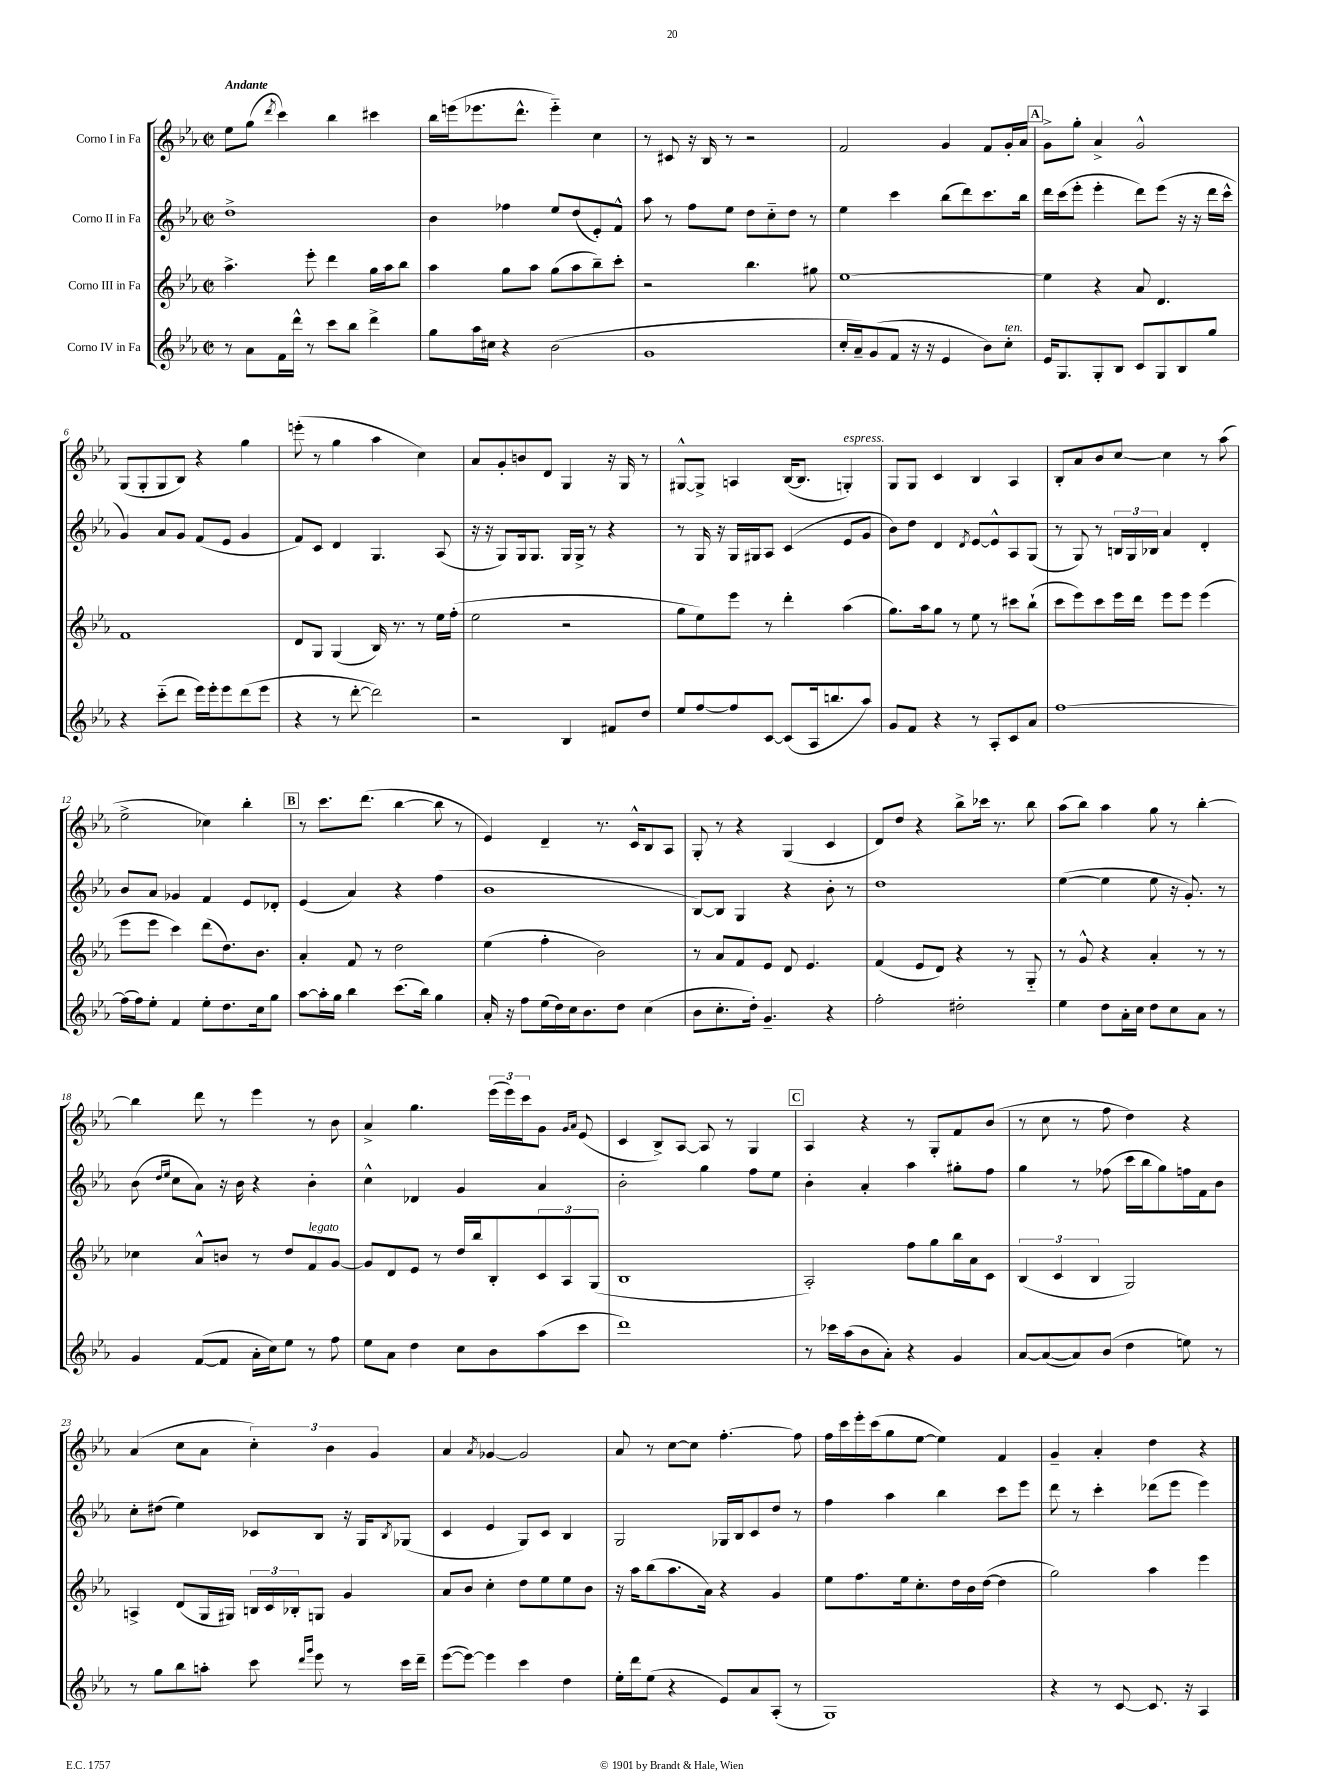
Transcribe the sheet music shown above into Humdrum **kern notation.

**kern	**kern	**kern	**kern
*staff4	*staff3	*staff2	*staff1
*clefG2	*clefG2	*clefG2	*clefG2
*k[b-e-a-]	*k[b-e-a-]	*k[b-e-a-]	*k[b-e-a-]
*M2/2	*M2/2	*M2/2	*M2/2
*met(c|)	*met(c|)	*met(c|)	*met(c|)
8r	4.aa-^	1dd^	8ee-
8a-	.	.	(8gg
.	.	.	8qddd
16f	.	.	4ccc)
16ddd^^	.	.	.
8r	8eee-'	.	.
8ccc	4ddd	.	4bb-
8bb-	.	.	.
4ddd^	16gg	.	4ccc#
.	16aa-	.	.
.	8bb-	.	.
=	=	=	=
8gg	4aa-	4b-	16bb-
.	.	.	(16eee
16aa-	.	.	8.eee-
16cc#	.	.	.
4r	8gg	4ff-	.
.	.	.	8.ddd^^
.	8aa-	.	.
(2b-	(8gg	8ee-	4eee-'~)
.	8aa-	(8dd	.
.	8bb-~)	8e-')	4cc
.	8ccc'	8f^^	.
=	=	=	=
1g	2r	8aa-	8r
.	.	8r	8c#
.	.	8ff	16r
.	.	.	16B-
.	.	8ee-	8r
.	4.bb-	8dd	2r
.	.	8cc'~	.
.	.	8dd	.
.	8gg#	8r	.
=	=	=	=
16cc'	[1ee-	4ee-	2f
16a-~)	.	.	.
(8g	.	.	.
8f	.	4ccc	.
16r	.	.	.
16r	.	.	.
4e-	.	(8bb-	4g
.	.	8ddd)	.
8b-)	.	8.ccc	8f
8cc'	.	.	16g'
.	.	16bb-	16a-
=	=	=	=
16e-	4ee-]	16ddd	8g^
8.G	.	(16ccc	.
.	.	8eee-'	8gg'
8G'	4r	4eee-'	4a-^
8B-	.	.	.
8c	8a-	8ddd)	2g^^
8G	4.d	(8eee-	.
8B-	.	16r	.
.	.	16r	.
8gg	.	16ddd	.
.	.	16ccc^^	.
=	=	=	=
4r	1f	4g)	(8G
.	.	.	8G'
(8ccc'~	.	8a-	8G
8ddd	.	8g	8B-)
16eee-)	.	(8f	4r
16eee-'	.	.	.
8eee-	.	8e-	.
(8ddd	.	4g	4gg
8eee-	.	.	.
=	=	=	=
4r	8d	8f)	(8eee'
.	8G	8c	8r
8r	(4G	4d	4gg
[8ddd'	.	.	.
2ddd])	16B-)	4.G	4aa-
.	8.r	.	.
.	8r	.	4cc)
.	16ee-	(8A-	.
.	(16ff'	.	.
=	=	=	=
2r	2ee-	16r	8a-
.	.	16r	.
.	.	8G)	8g'
.	.	16G	8b
.	.	8.G	.
.	.	.	8d
4B-	2r	16G	4G
.	.	16G^	.
.	.	8r	.
8f#	.	4r	16r
.	.	.	16G
8dd	.	.	8r
=	=	=	=
8ee-	8gg	8r	[8G#^^
[8ff	8ee-)	16G	8G#^]
.	.	16r	.
8ff]	8eee-	16G	4A
.	.	16G#	.
[8c	8r	8A-	.
(8c]	4ddd'	(4c	([16B-
.	.	.	8.B-]
16A-	.	.	.
8.bb	.	.	.
.	(4aa-	8e-	4G')
8aa-)	.	8g	.
=	=	=	=
8g	8.gg)	8b-)	8G
8f	.	8dd	8G
.	16aa-	.	.
4r	8gg	4d	4c
.	8r	.	.
.	.	8qd	.
8r	8ee-	[8e-	4B-
8A-'	8r	8e-^^]	.
8c	8ccc#	8A-	4A-
8a-	(8bb-`	(8G	.
=	=	=	=
[1ff	8ccc	8r	8B-'
.	8eee-)	8G)	8a-
.	8ccc	8r	8b-
.	16eee-	24B	[8cc
.	.	24G	.
.	16ddd	.	.
.	.	24B-	.
.	8eee-	4a-	4cc]
.	8eee-	.	.
.	(4eee-	4d'	8r
.	.	.	(8aa-
=	=	=	=
(16ff]	8eee-	8b-	2ee-^
16ff)	.	.	.
8ee-'	8eee-	8a-	.
4f	4ccc)	4g-	.
8ee-'	(8ddd	4f	4cc-)
8.dd	8.dd)	.	.
.	.	8e-	4bb-'
16cc	8.b-	.	.
8gg	.	8d-'	.
=	=	=	=
[8aa-	4a-'	(4e-	8r
16aa-']	.	.	8.ccc
16gg	.	.	.
4bb-	8f	4a-)	.
.	.	.	(8.ddd
.	8r	.	.
(8.ccc	2dd	4r	[4bb-
16bb-)	.	.	.
4gg	.	(4ff	8bb-]
.	.	.	8r
=	=	=	=
16a-'	(4ee-	1b-	4e-)
16r	.	.	.
8ff	.	.	.
(16ee-	4ff'	.	4d~
16dd)	.	.	.
16cc	.	.	.
8.b-	.	.	.
.	2b-)	.	8.r
8dd	.	.	.
.	.	.	16c^^
(4cc	.	.	8B-
.	.	.	8A-
=	=	=	=
8b-	8r	[8B-)	8G'
8.cc'	8a-	8B-]	8r
.	8f	4G	4r
16dd')	.	.	.
4.g~	8e-	.	.
.	8d	4r	(4G
.	4.e-	.	.
4r	.	8b-'	4c
.	.	8r	.
=	=	=	=
2ff'	(4f	1dd	8d)
.	.	.	8dd
.	8e-	.	4r
.	8d)	.	.
2dd#'	4r	.	8bb-^
.	.	.	16ccc-
.	.	.	8.r
.	8r	.	.
.	8G'~	.	8bb-
=	=	=	=
4ee-	8r	([4ee-	(8aa-
.	8g^^	.	8bb-)
8dd	4r	4ee-]	4aa-
16a-'	.	.	.
16cc	.	.	.
8dd	4a-'	8ee-	8gg
8cc	.	16r	8r
.	.	8.g')	.
8a-	8r	.	[4bb-'
8r	8r	8r	.
=	=	=	=
4g	4cc-	(8b-	4bb-]
.	.	16qqdd	.
.	.	16qqee-	.
.	.	8cc	.
([8f	8a-^^	8a-)	8ddd
8f]	8b	16r	8r
.	.	16b-	.
16a-'	8r	4r	4eee-
16cc)	.	.	.
8ee-	8dd	.	.
8r	8f	4b-'	8r
8ff	[8g	.	8b-
=	=	=	=
8ee-	8g]	4cc^^	4a-^
8a-	8d	.	.
4dd	8e-	4d-	4.gg
.	8r	.	.
8cc	16dd	4g	.
.	16bb-	.	.
8b-	8B-'	.	(24eee-
.	.	.	24eee-)
.	.	.	24ccc
(8aa-	12c	4a-	8g
.	12A-	.	.
.	.	.	16qqg
.	.	.	16qqa-
8ccc	.	.	(8e-
.	(12G	.	.
=	=	=	=
1ddd)	1B-	2b-'	4c
.	.	.	8B-^)
.	.	.	[8A-
.	.	4gg	8A-]
.	.	.	8r
.	.	8ff	4G
.	.	8ee-	.
=	=	=	=
8r	2A-')	4b-'	4A-
16ccc-	.	.	.
(16aa-	.	.	.
8b-	.	4a-'	4r
8a-')	.	.	.
4r	8ff	4aa-	8r
.	8gg	.	8G'
4g	16bb-	8gg#'	8f
.	16a-	.	.
.	8c	8ff	(8b-
=	=	=	=
[8a-	(6B-	4gg	8r
(8a-_	.	.	8cc
.	6c	.	.
8a-])	.	8r	8r
.	6B-	.	.
(8b-	.	(8ff-	8ff
4dd	2G)	16ccc	4dd)
.	.	16bb-	.
.	.	8gg)	.
8ee)	.	16ff	4r
.	.	16f	.
8r	.	8b-	.
=	=	=	=
8r	4A^	8cc'	(4a-
8gg	.	(8dd#	.
8bb-	(8d	4ee-)	8cc
8aa'	16G	.	8a-
.	16G#)	.	.
8ccc	24B	8c-	6cc')
.	24c	.	.
.	24B-'	.	.
16qqddd	.	.	.
16qqggg	.	.	.
8eee-	8G	8B-	.
.	.	.	6b-
8r	4g	16r	.
.	.	16G	.
.	.	.	6g
.	.	8qB-	.
16ccc	.	(8G-	.
16ddd~	.	.	.
=	=	=	=
([8eee-	8a-	4c	4a-
8eee-_)	8b-	.	.
.	.	.	8qa-
4eee-]	4cc'	4e-	[4g-
4ccc	8dd	8G)	2g-]
.	8ee-	8c	.
4dd	8ee-	4B-	.
.	8b-	.	.
=	=	=	=
16ee-'	16r	2G	8a-
16ddd	16aa-	.	.
(8ee-	(8bb-	.	8r
4r	8.aa-	.	[8cc
.	.	.	8cc]
.	16a-)	.	.
8e-)	4r	16G-	[4.ff'
.	.	16B-	.
8a-	.	8c	.
(8A-'	4g	8dd	.
8r	.	8r	8ff]
=	=	=	=
1G)	8ee-	4ff	16ff
.	.	.	16ccc
.	8.ff	.	16eee-'
.	.	.	(16ccc
.	.	4aa-	8gg
.	16ee-	.	.
.	8.cc'	.	[8ee-
.	.	4bb-	4ee-])
.	16dd	.	.
.	16b-	.	.
.	([16dd	.	.
.	4dd]	8ccc	4f
.	.	8eee-	.
=	=	=	=
4r	2gg)	8ddd	4g~
.	.	8r	.
8r	.	4ccc'	4a-'
[8c	.	.	.
8.c]	4aa-	(8ddd-	4dd
.	.	8eee-	.
16r	.	.	.
4A-	4eee-	4eee-)	4r
==	==	==	==
*-	*-	*-	*-
